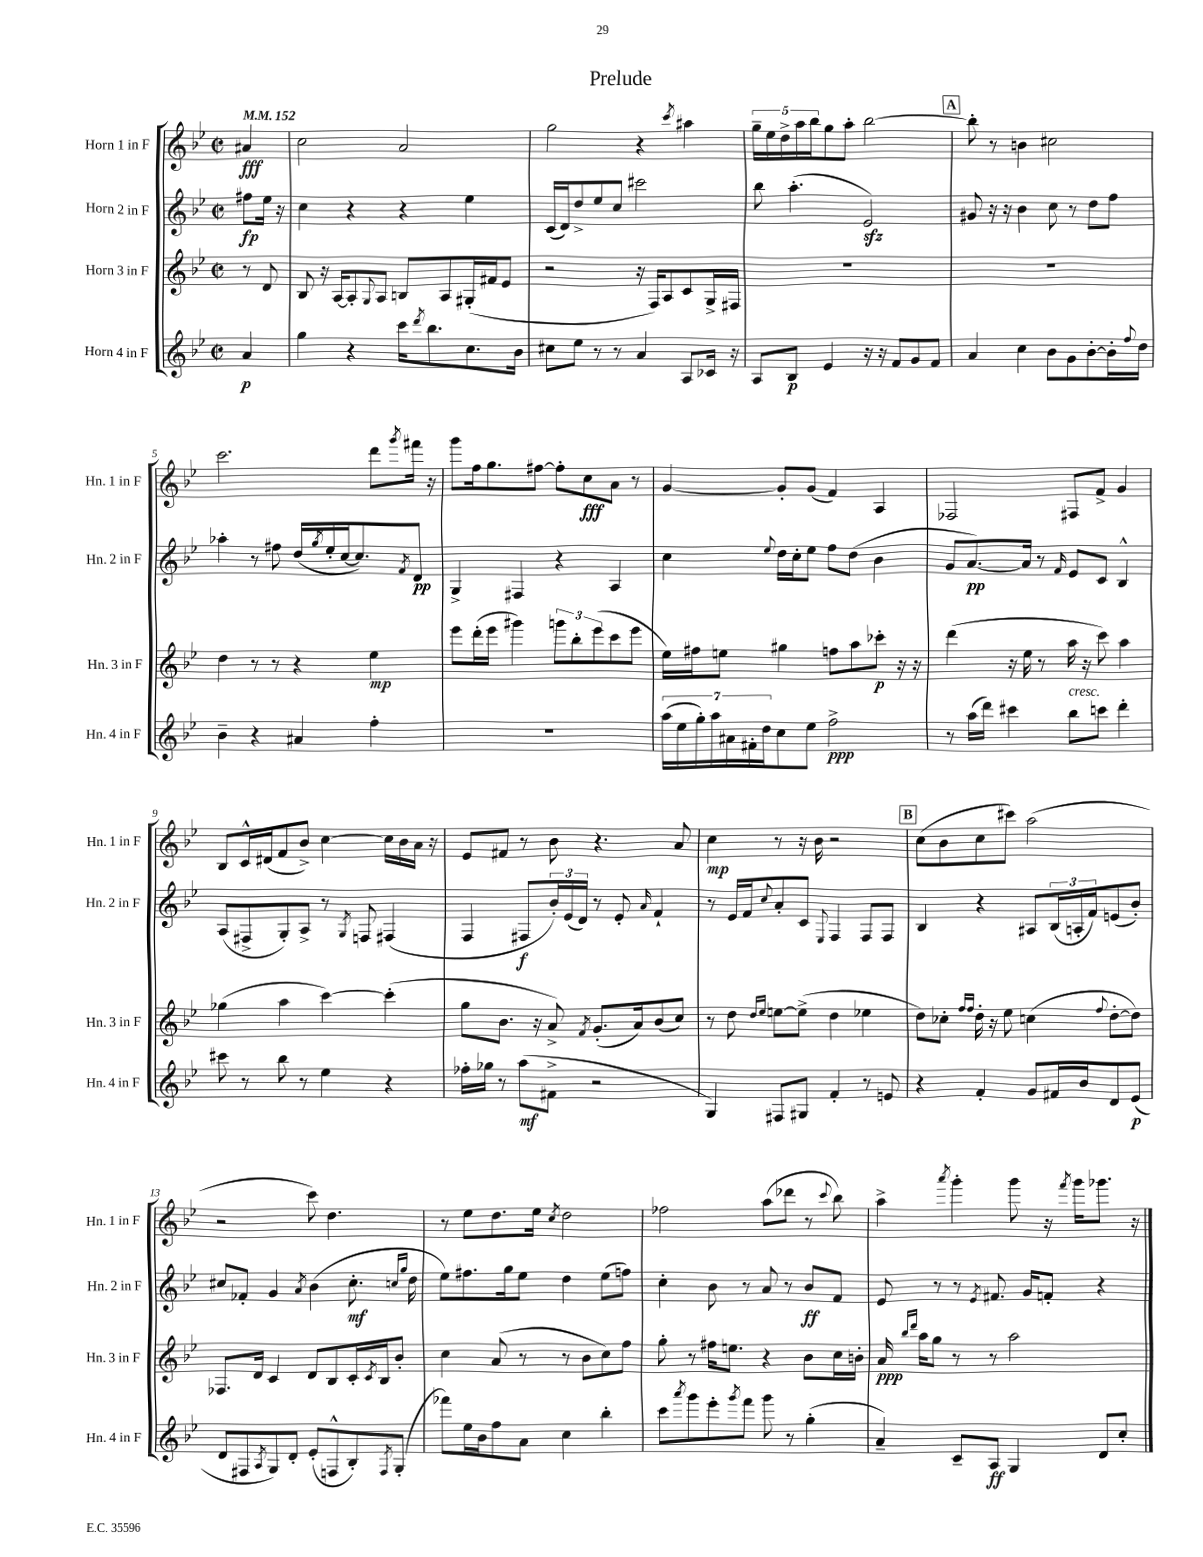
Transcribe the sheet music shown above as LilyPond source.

\header { title = "Prelude" }
<<
\new StaffGroup <<
\new Staff = "s0" \with { instrumentName = "Horn 1 in F" shortInstrumentName = "Hn. 1 in F" } {
    \clef treble \key bes \major \defaultTimeSignature \time 2/2 \partial 4 \tempo 4 = 152
    ais'4\fff |
    c''2 a'2 |
    g''2 r4 \acciaccatura { c'''8 } ais''4 |
    \tuplet 5/4 { g''16-- ees''16 d''16-> a''16 bes''16 } g''8 a''8-. bes''2~ |
    \mark \markup { \box "A" } bes''8-. r8 b'4 cis''2 |
    c'''2. d'''8 \acciaccatura { g'''8 } fis'''16 r16 |
    g'''8 f''16 g''8. fis''8~ fis''8-. c''8\fff a'8 r8 |
    g'4~ g'8-. g'8( f'4) a4 |
    fes2 fis8 f'8-> g'4 |
    bes8 c'16-^ dis'16( f'8 bes'8->) c''4~ c''16 bes'16 a'16 r16 |
    ees'8 fis'8 r8 bes'8 r4. a'8 |
    c''4\mp r8 r16 bes'16 r2 |
    \mark \markup { \box "B" } c''8( bes'8 c''8 cis'''8) a''2( |
    r2 c'''8) d''4. |
    r8 ees''8 d''8. ees''16 \acciaccatura { c''8 } d''2 |
    fes''2 a''8( des'''8 r8 \appoggiatura { c'''8 } bes''8) |
    a''4-> \acciaccatura { a'''8 } g'''4-. g'''8 r16 \acciaccatura { f'''8 } g'''16 ges'''8. r16 \bar "|." |
}
\new Staff = "s1" \with { instrumentName = "Horn 2 in F" shortInstrumentName = "Hn. 2 in F" } {
    \clef treble \key bes \major \defaultTimeSignature \time 2/2 \partial 4
    fis''8\fp ees''16 r16 |
    c''4 r4 r4 ees''4 |
    c'16( d'16) d''8-> ees''8 c''8 cis'''2 |
    bes''8 a''4.-.( ees'2\sfz) |
    \mark \markup { \box "A" } gis'8 r16 r16 bes'4 c''8 r8 d''8 f''8 |
    aes''4-. r8 fis''8 d''16( \acciaccatura { g''8 } ees''16-. c''16~ c''8.) \acciaccatura { f'8 } d'8\pp |
    g4-> fis4 r4 a4 |
    c''4 \appoggiatura { ees''8 } d''16 c''16-. ees''8 f''8 d''8( bes'4 |
    g'8 a'8.~\pp) a'16 r8 \grace { f'16 } ees'8 c'8 bes4-^ |
    a8( fis8-> g8-.) a8-> r8 \acciaccatura { g8 } f8 fis4( |
    f4 fis8\f \tuplet 3/2 { bes'16-.) ees'16( d'16) } r8 ees'8-. \grace { a'16 } f'4-! |
    r8 ees'16 f'16 \appoggiatura { c''8 } a'8-. c'8 \appoggiatura { ees8 } f4 f8 f8 |
    \mark \markup { \box "B" } bes4 r4 ais8 \tuplet 3/2 { bes16( a16-. f'16) } e'8( bes'8-.) |
    cis''8 fes'8-. g'4 \acciaccatura { a'8 } bes'4( cis''8.-.\mf \grace { c''16 g''16 } d''16 |
    ees''8) fis''8. g''16 ees''8 d''4 ees''8( f''8) |
    c''4-. bes'8 r8 a'8 r8 bes'8\ff f'8 |
    ees'8 r8 r8 \acciaccatura { ees'8 } fis'8. g'16 f'8-. r4 \bar "|." |
}
\new Staff = "s2" \with { instrumentName = "Horn 3 in F" shortInstrumentName = "Hn. 3 in F" } {
    \clef treble \key bes \major \defaultTimeSignature \time 2/2 \partial 4
    r8 d'8 |
    bes8 r16 a16~ a8-. \appoggiatura { g8 } a8 b8 a8 gis16-.( fis'16 ees'8 |
    r2 r16 f16) a8 c'8 g16-> fis16 |
    R1 |
    \mark \markup { \box "A" } R1 |
    d''4 r8 r8 r4 ees''4\mp |
    ees'''8 d'''16-.( ees'''16 gis'''4) \tuplet 3/2 { g'''8 bes''8-. ees'''8( } c'''8 ees'''8 |
    ees''16) fis''16 e''8 gis''4 f''8 a''8 ces'''8-.\p r16 r16 |
    d'''4( r16 ees''16 r8 a''16 r16 c'''8) a''4 |
    ges''4( a''4 c'''4~) c'''4-.( |
    g''8 bes'8. r16 a'8->) \acciaccatura { f'8 } g'8.-.( a'16) bes'8( c''8) |
    r8 d''8 \grace { d''16 ees''16 } e''8~ e''8->( d''4 ees''4 |
    \mark \markup { \box "B" } d''8) ces''8-. \grace { f''16 f''16 } d''16-. r16 ees''8 c''4( \appoggiatura { f''8 } d''8~-. d''8) |
    fes8. d'16 c'4 d'8 bes8 c'16-. \acciaccatura { c'8 } bes16 bes'8-. |
    c''4 a'8( r8 r8 bes'8 c''8) f''8 |
    g''8-. r8 fis''16 e''8. r4 bes'8 c''16 b'16-. |
    a'16\ppp \grace { bes''16 d'''16 } a''16 g''8 r8 r8 a''2 \bar "|." |
}
\new Staff = "s3" \with { instrumentName = "Horn 4 in F" shortInstrumentName = "Hn. 4 in F" } {
    \clef treble \key bes \major \defaultTimeSignature \time 2/2 \partial 4
    a'4\p |
    g''4 r4 c'''16 \acciaccatura { d'''8 } bes''8. c''8. bes'16 |
    cis''8 ees''8 r8 r8 a'4 a8 ces'16 r16 |
    a8 bes8\p ees'4 r16 r16 f'8 g'8 f'8 |
    \mark \markup { \box "A" } a'4 c''4 bes'8 g'8 bes'8~-. bes'16-. \appoggiatura { f''8 } d''16 |
    bes'4-- r4 ais'4 f''4-. |
    R1 |
    \tuplet 7/4 { a''16( ees''16 g''16-.) a''16 ais'16 fis'16-. d''16 } c''8 ees''8 f''2->\ppp |
    r8 a''16( d'''16) cis'''4 bes''8^\markup { \italic "cresc." } c'''8 d'''4-. |
    cis'''8 r8 bes''8 r8 ees''4 r4 |
    fes''16-. ges''16 r8 a''8\mf( fis'8-> r2 |
    g4) fis8 gis8 f'4-. r8 e'8 |
    \mark \markup { \box "B" } r4 f'4-. g'8 fis'16 bes'16 d'8 ees'8\p( |
    d'8 fis8 \acciaccatura { a8 } g8) d'8-. ees'8-.( f8-^ bes8-.) \acciaccatura { f8 } g8-.( |
    fes'''8) ees''16 bes'16 f''8 a'8 c''4 bes''4-. |
    c'''8 \acciaccatura { a'''8 } g'''8 ees'''8-. \acciaccatura { g'''8 } f'''8 g'''8 r8 g''4-.( |
    a'4--) c'8-- a8\ff g4 d'8 c''8-. \bar "|." |
}
>>
>>
